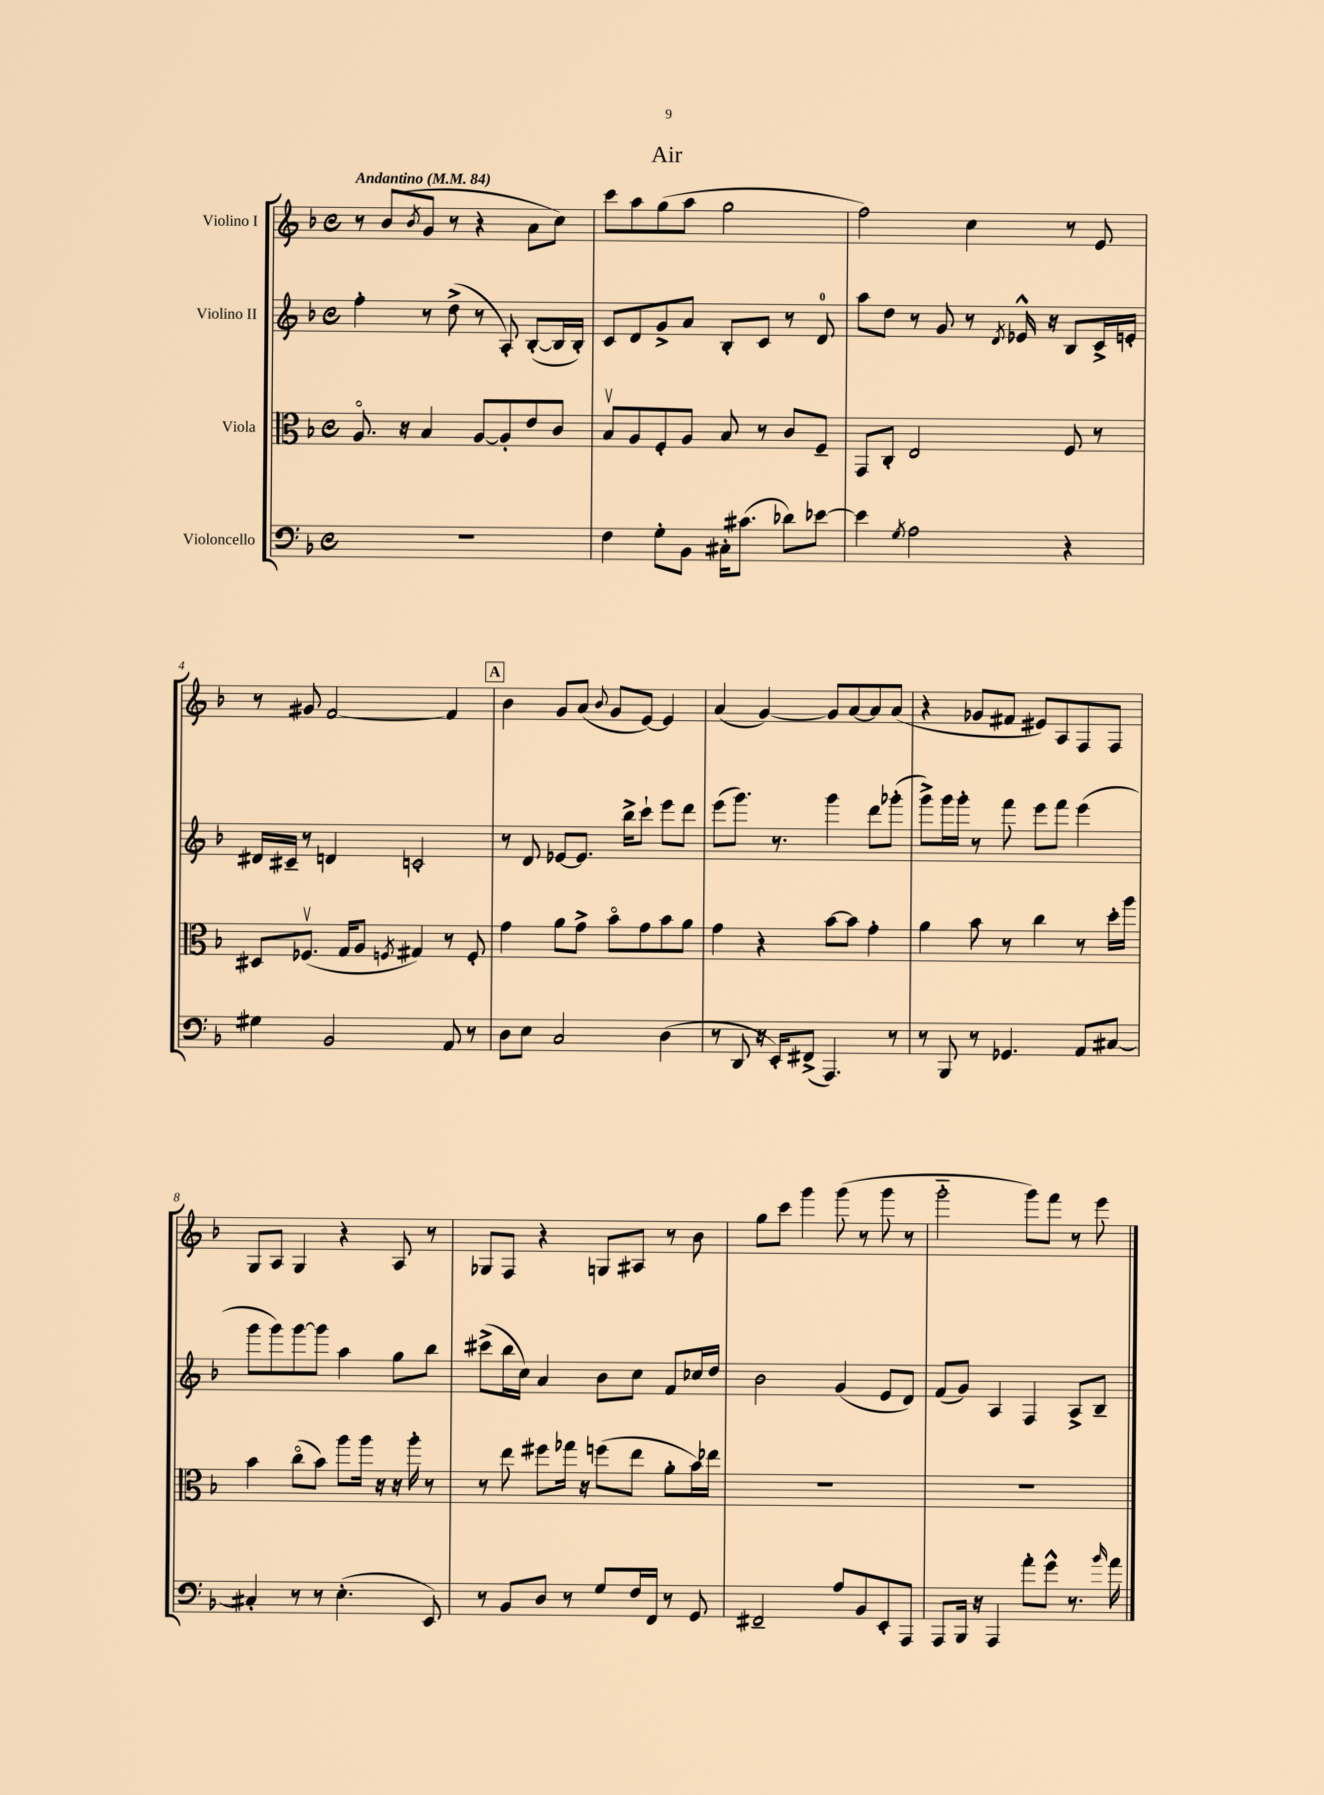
\header { title = "Air" }
<<
\new StaffGroup <<
\new Staff = "s0" \with { instrumentName = "Violino I" } {
    \clef treble \key f \major \defaultTimeSignature \time 4/4 \tempo "Andantino" 4 = 84
    r8 bes'8( \acciaccatura { bes'8 } g'8 r8 r4 a'8 c''8) |
    c'''8 a''8 g''8( a''8 g''2 |
    f''2) c''4 r8 e'8 |
    r8 gis'8 f'2~ f'4 |
    \mark \markup { \box "A" } bes'4 g'8 a'8( \appoggiatura { bes'8 } g'8 e'8~) e'4 |
    a'4( g'4~) g'8 a'8~ a'8 a'8( |
    r4 ges'8 fis'8 eis'8) a8 f8 f8 |
    g8 a8 g4 r4 a8 r8 |
    ges8 f8 r4 g8 ais8 r8 bes'8 |
    g''8 c'''8 g'''4 g'''8( r8 g'''8 r8 |
    g'''2-_ g'''8) f'''8 r8 e'''8 \bar "|." |
}
\new Staff = "s1" \with { instrumentName = "Violino II" } {
    \clef treble \key f \major \defaultTimeSignature \time 4/4
    f''4-. r8 d''8->( r8 a8-.) bes8~-.( bes16 bes16-.) |
    c'8 d'8 g'8-> a'8 bes8-. c'8 r8 d'8-0 |
    a''8 d''8 r8 g'8 r8 \acciaccatura { d'8 } ees'16-^ r16 bes8 c'16-> e'16-. |
    dis'16 cis'16-- r8 d'4 c'2-. |
    \mark \markup { \box "A" } r8 d'8 ees'8~ ees'8. bes''16-> c'''8-! e'''8 d'''8 |
    e'''8( g'''8.) r8. g'''4 d'''8 ges'''8-.( |
    g'''8->) g'''16 g'''16-. r8 f'''8 e'''8 f'''8 e'''4( |
    g'''8 g'''8) g'''8~ g'''8 a''4 g''8 bes''8 |
    cis'''8->( bes''16 c''16) a'4 bes'8 c''8 f'8 ces''16 d''16 |
    bes'2 g'4( e'8 d'8) |
    f'8( g'8) a4 f4 a8-> bes8-- \bar "|." |
}
\new Staff = "s2" \with { instrumentName = "Viola" } {
    \clef alto \key f \major \defaultTimeSignature \time 4/4
    a8.\flageolet r16 bes4 a8~ a8-. e'8 c'8 |
    bes8\upbow a8 f8-. a8 bes8 r8 c'8 f8-- |
    g,8 c8-. e2 f8 r8 |
    dis8 fes8.\upbow( g16 a8 \acciaccatura { f8 } gis4) r8 f8-. |
    \mark \markup { \box "A" } g'4 a'8 g'8-> bes'8\flageolet g'8 bes'8 a'8 |
    g'4 r4 bes'8~ bes'8 g'4-. |
    a'4 bes'8 r8 c''4 r8 d''16-. a''16 |
    bes'4 c''8\flageolet( bes'8) a''8 a''16 r16 r16 a''16-. r8 |
    r8 e''8 fis''8 ges''16 r16 f''8( e''8 a'8-. bes'16) ees''16 |
    R1 |
    R1 \bar "|." |
}
\new Staff = "s3" \with { instrumentName = "Violoncello" } {
    \clef bass \key f \major \defaultTimeSignature \time 4/4
    R1 |
    f4 g8-. bes,8 cis16-. cis'8.( des'8) ees'8~ |
    ees'4 \acciaccatura { g8 } a2 r4 |
    gis4 bes,2 a,8 r8 |
    \mark \markup { \box "A" } d8 e8 c2 d4( |
    r8 d,8 r16 e,16-.) fis,8->( a,,4.) r8 |
    r8 bes,,8 r8 ges,4. a,8 cis8~ |
    cis4-. r8 r8 e4.-.( e,8) |
    r8 bes,8 d8 r8 g8 f16 f,16 r8 g,8 |
    fis,2-- a8 bes,8 e,8-. a,,8 |
    a,,8 bes,,16 r16 a,,4 a'8-. g'8-^ r8. \grace { bes'16 } a'16 \bar "|." |
}
>>
>>
